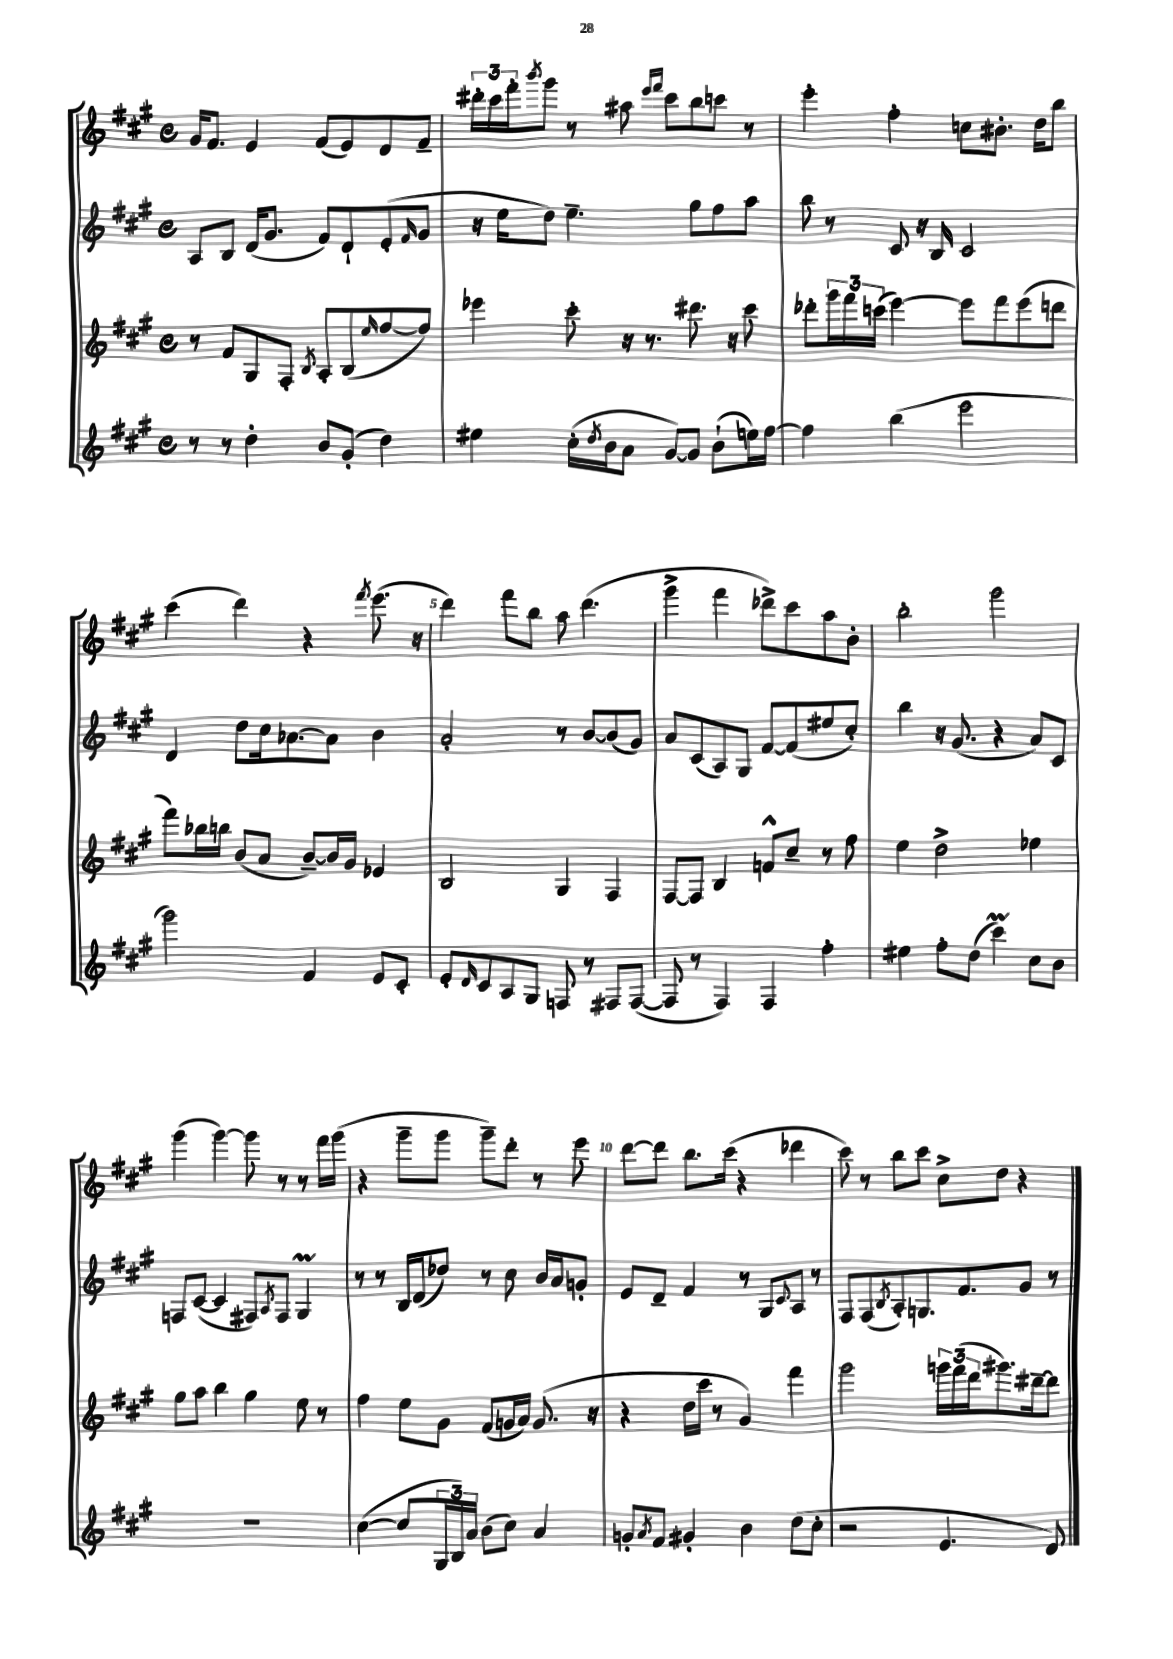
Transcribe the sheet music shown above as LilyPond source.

<<
\new StaffGroup <<
\new Staff = "s0" {
    \clef treble \key a \major \defaultTimeSignature \time 4/4
    gis'16 fis'8. e'4 fis'8( e'8) d'8 fis'8-- |
    \tuplet 3/2 { dis'''16-. cis'''16 fis'''16-. } \acciaccatura { b'''8 } gis'''8 r8 ais''8 \grace { e'''16 fis'''16 } cis'''8 b''8 c'''8 r8 |
    e'''4-. fis''4-. c''8 bis'8.-. d''16 b''8 |
    cis'''4( d'''4) r4 \acciaccatura { fis'''8 } e'''8.( r16 |
    d'''4) fis'''8 b''8 a''8 d'''4.( |
    gis'''4-> fis'''4 des'''8->) cis'''8 a''8 b'8-. |
    b''2-. gis'''2 |
    gis'''4( gis'''4~) gis'''8 r8 r8 fis'''16 gis'''16( |
    r4 gis'''8-- gis'''8 gis'''8--) d'''8-. r8 e'''8 |
    d'''8~ d'''8 b''8. cis'''16( r4 des'''4 |
    cis'''8) r8 b''8 cis'''8 cis''8-> d''8 r4 \bar "|." |
}
\new Staff = "s1" {
    \clef treble \key a \major \defaultTimeSignature \time 4/4
    a8 b8 d'16( gis'8. fis'8) d'8-! e'8-.( \grace { fis'16 } gis'8 |
    r16 e''16 d''8) e''4.-- gis''8 fis''8 a''8 |
    b''8 r8 cis'8 r16 b16 cis'2 |
    d'4 d''8 cis''16 aes'8.~ aes'8 b'4 |
    a'2-. r8 b'8~ b'8( gis'8) |
    a'8 cis'8( a8) gis8 fis'8~ fis'8( eis''8 cis''8-.) |
    b''4 r16 gis'8.( r4 a'8) cis'8 |
    f8 cis'8~( cis'4 fis8) \acciaccatura { a8 } fis8 gis4\prall |
    r8 r8 b16 d'16( des''8) r8 cis''8 b'16 a'16 g'8-. |
    e'8 d'8-- fis'4 r8 gis8 \appoggiatura { cis'8 } a8 r8 |
    fis8 fis8( \acciaccatura { b8 } a8-.) g8. fis'8. gis'8 r8 \bar "|." |
}
\new Staff = "s2" {
    \clef treble \key a \major \defaultTimeSignature \time 4/4
    r8 fis'8 gis8 fis8-. \acciaccatura { b8 } a8-. b8( \grace { e''16 } fis''8~ fis''8) |
    ees'''4 cis'''8-. r16 r8. dis'''8. r16 cis'''8 |
    des'''8-. \tuplet 3/2 { gis'''16 fis'''16 c'''16( } e'''4~) e'''8 fis'''8 e'''8( d'''8 |
    fis'''8) bes''16 b''16 b'8( a'8 b'8~--) b'16 gis'16 ees'4 |
    b2 gis4 fis4 |
    fis8~ fis8 b4 f'8-^ cis''8-- r8 fis''8 |
    e''4 d''2-> ees''4 |
    gis''8 a''8 b''4 gis''4 e''8 r8 |
    fis''4 e''8 gis'8 fis'8( g'16 a'16) g'8.( r16 |
    r4 d''16 cis'''16 r8 gis'4) fis'''4 |
    gis'''2 \tuplet 3/2 { g'''16 fis'''16( d'''16 } gis'''8.) dis'''16~-- dis'''8 \bar "|." |
}
\new Staff = "s3" {
    \clef treble \key a \major \defaultTimeSignature \time 4/4
    r8 r8 d''4-. b'8 gis'8-.( d''4) |
    eis''4 cis''16-.( \acciaccatura { d''8 } b'16 a'8 gis'8~) gis'8 b'8-!( e''16) fis''16~ |
    fis''4 b''4( e'''2 |
    gis'''2) fis'4 e'8 cis'8-. |
    e'8-. \grace { d'16 } cis'8 a8 gis8 f8 r8 fis8 fis8~( |
    fis8 r8 fis4) fis4 fis''4-. |
    eis''4 fis''8-. d''8( cis'''4\prall) cis''8 b'8 |
    R1 |
    cis''4~( cis''8 \tuplet 3/2 { gis16 b16) a'16 } b'8( cis''8) a'4 |
    g'8-. \acciaccatura { a'8 } fis'8 gis'4-. b'4 d''8( cis''8-. |
    r2 e'4. d'8) \bar "|." |
}
>>
>>
\layout { \context { \Score \override BarNumber.break-visibility = ##(#f #t #t) barNumberVisibility = #(every-nth-bar-number-visible 5) } }
